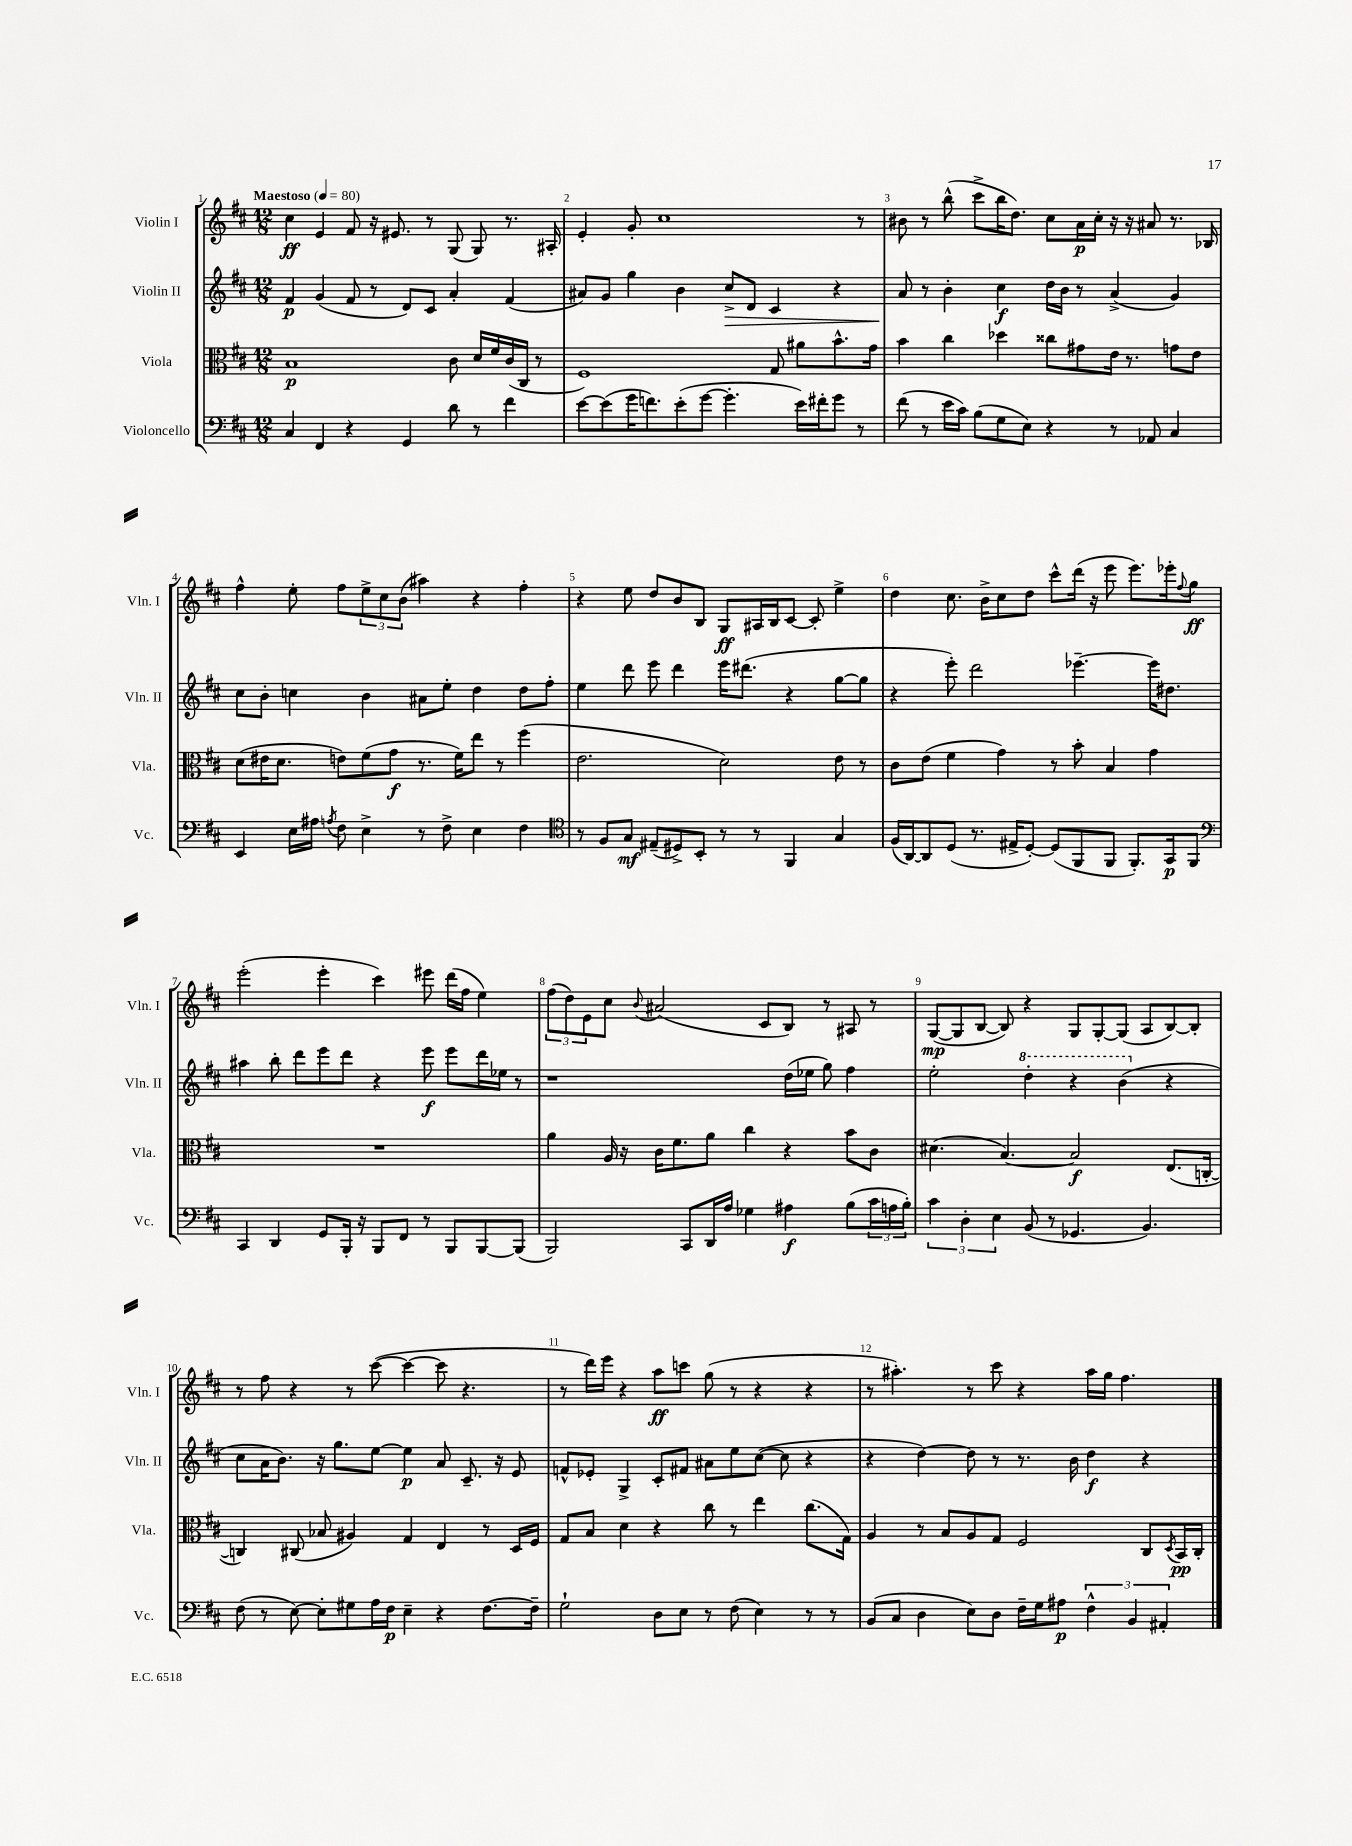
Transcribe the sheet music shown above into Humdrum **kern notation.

**kern	**kern	**kern	**kern
*staff4	*staff3	*staff2	*staff1
*clefF4	*clefC3	*clefG2	*clefG2
*k[f#c#]	*k[f#c#]	*k[f#c#]	*k[f#c#]
*M12/8	*M12/8	*M12/8	*M12/8
*MM80	*MM80	*MM80	*MM80
4C#	1B	4f#	4cc#
4FF#	.	(4g	4e
4r	.	8f#	8f#
.	.	8r	16r
.	.	.	8.e#
4GG	.	8d)	.
.	.	8c#	8r
8d	8c#	4a'	(8G
8r	16d	.	8G)
.	16f#	.	.
4f#	(16c#	(4f#	8.r
.	16C#	.	.
.	8r	.	.
.	.	.	16A#'
=	=	=	=
[8e	1F#)	8a#)	4e'
(8e]	.	8g	.
16g	.	4gg	8g'
8.f)	.	.	.
.	.	.	1cc#
(8e'	.	4b	.
[8g	.	.	.
4.g']	.	8cc#^	.
.	.	8d	.
.	8G	4c#	.
16e)	8a#	.	.
16f#'	.	.	.
8g	8.b^^	4r	.
8r	.	.	8r
.	16g	.	.
=	=	=	=
(8f#	4b	8a	8b#
8r	.	8r	8r
16e	4cc#	4b'	(8bb^^
16c#)	.	.	.
(8B	.	.	8ccc#^
8G	4dd-	4cc#	16bb
.	.	.	8.dd)
8E)	.	.	.
4r	8cc##	16dd	8cc#
.	.	16b	.
.	8g#	8r	16a
.	.	.	16cc#'
8r	16e	(4a^	16r
.	8.r	.	16r
8AA-	.	.	8a#
4C#	8g	4g)	8.r
.	8e	.	.
.	.	.	16B-
=	=	=	=
4EE	(8d	8cc#	4ff#^^
.	16e#	8b'	.
.	8.d	.	.
16E	.	4cc	8ee'
16A#	.	.	.
8qA	.	.	.
8F#	8e)	.	8ff#
4E^	(8f#	4b	12ee^
.	.	.	12cc#
.	8g	.	.
.	.	.	(12b
8r	8.r	8a#	4aa#)
8F#^	.	8ee'	.
.	16f#)	.	.
4E	8ee	4dd	4r
.	8r	.	.
4F#	(4ff#	8dd	4ff#'
.	.	8ff#'	.
=	=	=	=
*clefC4	*	*	*
8r	2.e	4ee	4r
8F#	.	.	.
8G	.	8ddd	8ee
(8E#~	.	8eee	8dd
8D#^)	.	4ddd	8b
8BB'	.	.	8B
8r	2d)	16eee	8G
.	.	(8.ddd#	.
8r	.	.	16A#
.	.	.	16B
4FF#	.	4r	[8c#
.	.	.	8c#']
4G	8e	[8gg	4ee^
.	8r	8gg]	.
=	=	=	=
(16F#	8c#	4r	4dd
[16AA)	.	.	.
8AA]	(8e	.	.
(8D	4f#	8eee')	8.cc#
8.r	.	2ddd	.
.	.	.	16b^
.	4g)	.	8cc#
16E#^	.	.	.
[8D')	.	.	8dd
(8D]	8r	.	8ccc#^^
8FF#	8b'	[4.eee-~	(16ddd
.	.	.	16r
8FF#	4B	.	8eee
8.FF#')	.	.	8.eee)
.	4g	16eee-]	.
16GG	.	8.dd#	16eee-'
.	.	.	8qqff#
8FF#	.	.	8gg
=	=	=	=
*clefF4	*	*	*
4CC#	1.r	4aa#	(2eee'
4DD	.	8bb'	.
.	.	8ddd	.
8GG	.	8eee	4eee'
16BBB'	.	8ddd	.
16r	.	.	.
8BBB	.	4r	4ccc#)
8FF#	.	.	.
8r	.	8eee	8eee#
8BBB	.	8eee	(16ddd
.	.	.	16ff#
[8BBB	.	16ddd	4ee)
.	.	16ee-	.
(8BBB]	.	8r	.
=	=	=	=
2BBB)	4a	1r	(12ff#
.	.	.	12dd)
.	.	.	12e
.	16A	.	8cc#
.	16r	.	.
.	.	.	8qqb
.	16c#	.	(2a#
.	8.f#	.	.
8CC#	.	.	.
16DD	8a	.	.
16A	.	.	.
4G-	4cc#	.	.
.	.	.	8c#
4A#	4r	(16dd	8B)
.	.	16ee-	.
.	.	8gg)	8r
(8B	8b	4ff#	8A#
24c#	8c#	.	8r
24A	.	.	.
24B')	.	.	.
=	=	=	=
6c#	(4.d#	2ee'	([8G
.	.	.	8G]
6D'	.	.	.
.	.	.	[8B
6E	.	.	.
.	[4.B)	.	8B])
(8BB	.	4ddd'	4r
8r	.	.	.
4.GG-	2B]	4r	8G
.	.	.	[8G'
.	.	(4bb	(8G]
4.BB)	.	.	8A
.	(8.E	4r	[8B)
.	.	.	8B']
.	[16C'	.	.
=	=	=	=
(8F#	4C])	8cc#	8r
8r	.	16a	8ff#
.	.	8.b)	.
[8E)	(8C#	.	4r
8E']	8B-	16r	.
.	.	8.gg	.
8G#	4A#)	.	8r
16A	.	[8ee	([8ccc#
16F#	.	.	.
4E~	4G	4ee]	4ccc#_
4r	4E	8a	8ccc#]
.	.	8.c#~	4.r
[8.F#	8r	.	.
.	.	16r	.
.	16D	8e	.
16F#~]	16F#	.	.
=	=	=	=
2G`	8G	8f^^	8r
.	8B	8e-'	16ddd)
.	.	.	16eee
.	4d	4G^	4r
8D	4r	8c#'	8aa
8E	.	8f#	8ccc
8r	8cc#	8a#	(8gg
(8F#	8r	8ee	8r
4E)	4ee	([8cc#	4r
.	.	8cc#]	.
8r	(8.cc#	4r	4r
8r	.	.	.
.	16G)	.	.
=	=	=	=
(8BB	4A	4r	8r
8C#	.	.	4.aa#')
4D	8r	[4dd)	.
.	8B	.	.
8E)	8A	8dd]	8r
8D	8G	8r	8ccc#
16F#~	2F#	8.r	4r
16G	.	.	.
8A#	.	.	.
.	.	16b	.
6F#^^	.	4dd	16aa#
.	.	.	16gg
.	.	.	4.ff#
6BB	.	.	.
.	8C#	4r	.
6AA#'	.	.	.
.	8qD	.	.
.	16BB	.	.
.	16C#'	.	.
==	==	==	==
*-	*-	*-	*-
